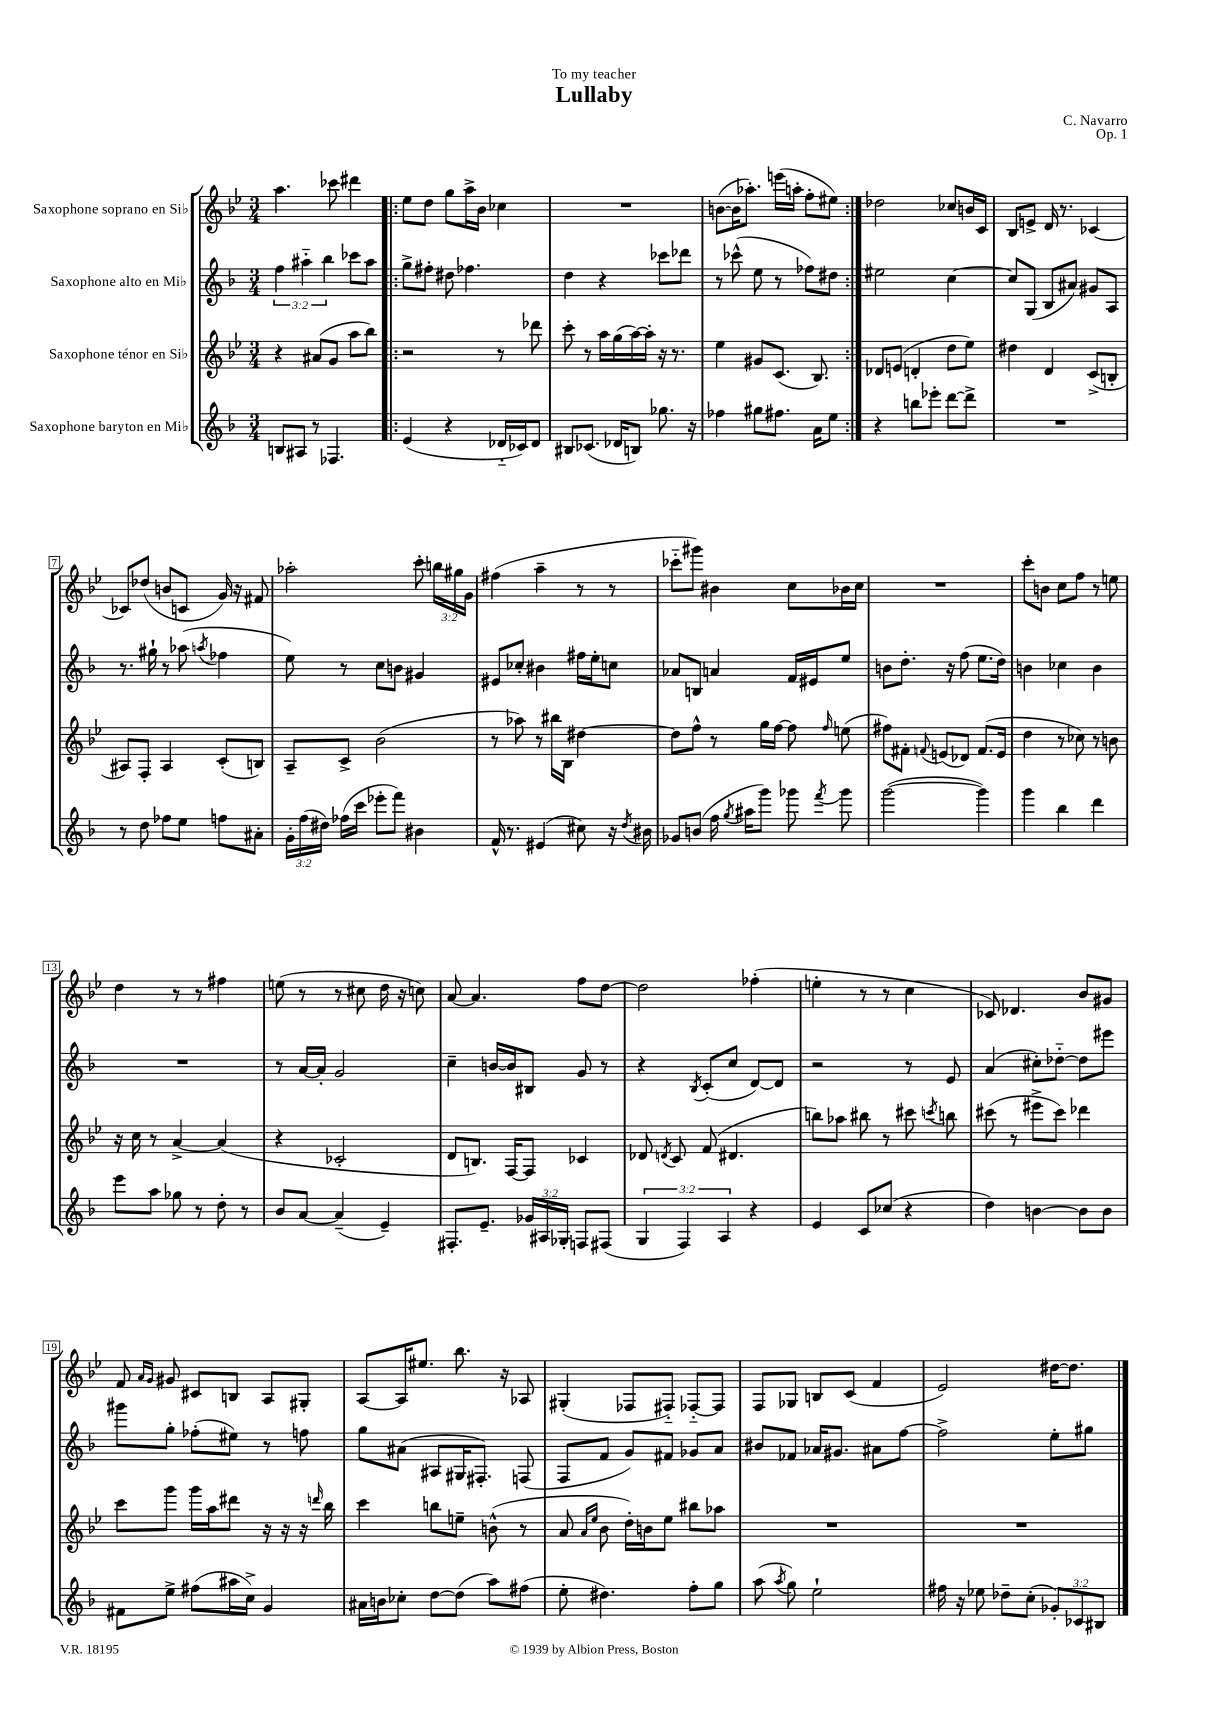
\header { title = "Lullaby" composer = "C. Navarro" dedication = "To my teacher" opus = "Op. 1" }
<<
\new StaffGroup <<
\new Staff = "s0" \with { instrumentName = "Saxophone soprano en Sib" } {
    \clef treble \key bes \major \numericTimeSignature \time 3/4 \override Staff.TupletNumber.text = #tuplet-number::calc-fraction-text
    \autoBeamOff a''4. ces'''8 dis'''4 |
    \repeat volta 2 { ees''8[ d''8] g''8[ a''16-> bes'16] ces''4 |
    R2. |
    b'8[~( b'16 aes''8.]-.) e'''16[( a''16]-. f''8[-. eis''8]) | }
    des''2 ces''8[ b'16 c'16] |
    bes8[ e'8]-> d'16 r8. ces'4~ |
    ces'8[ des''8]( b'8[ c'8] g'16) r16 fis'8 |
    aes''2-. c'''8-. \tuplet 3/2 { b''16[ gis''16 g'16] } |
    fis''4( a''4-- r8 r8 |
    ces'''8[-_ gis'''8]) bis'4 c''8[ bes'16 c''16] |
    R2. |
    c'''8[-. b'8] c''8[ f''8] r8 e''8 |
    d''4 r8 r8 fis''4 |
    e''8( r8 r8 cis''8 d''16 r16 c''8) |
    a'8~ a'4. f''8[ d''8]~ |
    d''2 fes''4-.( |
    e''4-. r8 r8 c''4 |
    ces'8) des'4. bes'8[ gis'8] |
    f'8 \grace { a'16[ g'16] } gis'8 cis'8[ b8] a8[ gis8]-. |
    a8[~ a16 eis''8.] bes''8. r16 aes8 |
    gis4-.( fes8[ fis8]-_) fes8[~-_ fes8] |
    f8[ ges8] b8[ c'8]( f'4 |
    ees'2) dis''16[~ dis''8.] \bar "|." |
}
\new Staff = "s1" \with { instrumentName = "Saxophone alto en Mib" } {
    \clef treble \key f \major \numericTimeSignature \time 3/4 \override Staff.TupletNumber.text = #tuplet-number::calc-fraction-text
    \autoBeamOff \tuplet 3/2 { f''4 ais''4-_ bes''4 } ces'''8[ ais''8] |
    \repeat volta 2 { g''8[-> fis''8]-. dis''8 fes''4. |
    d''4 r4 ces'''8[ des'''8] |
    r8 ces'''8-^( e''8 r8 fes''8[) dis''8] | }
    eis''2 c''4~ |
    c''8[ g8]( bes8[ ais'8]) gis'8[ a8] |
    r8. gis''16-! r8 aes''8( \acciaccatura { a''8 } fes''4 |
    e''8) r8 c''8[ b'8] gis'4 |
    eis'8[ ces''8]-. bis'4 fis''16[ e''16-. c''8] |
    aes'8[ b8] a'4 f'16[ eis'16 e''8] |
    b'8[ d''8.]-. r16 f''8( e''8.[ d''16]) |
    b'4 ces''4 b'4 |
    R2. |
    r8 a'16[~ a'16]-. g'2 |
    c''4-- b'16[~ b'16 bis8] g'8 r8 |
    r4 \acciaccatura { bes8 } c'8[-.( c''8] d'8[~) d'8] |
    r2 r8 e'8 |
    a'4( cis''8[-.) des''8]~-_ des''8[ eis'''8] |
    gis'''8[ g''8]-. fes''8[-.( eis''8]) r8 f''8 |
    g''8[ ais'8]( ais8[ gis16 fis8.]-.) f8( |
    f8[ f'8] g'8[) fis'8] ges'8[ a'8] |
    bis'8[ fes'8] aes'16[ gis'8.] ais'8[ f''8]~ |
    f''2-> e''8[-. gis''8] \bar "|." |
}
\new Staff = "s2" \with { instrumentName = "Saxophone ténor en Sib" } {
    \clef treble \key bes \major \numericTimeSignature \time 3/4
    \autoBeamOff r4 ais'8[( g'8] a''8[ bes''8]) |
    \repeat volta 2 { r2 r8 des'''8 |
    c'''8-. r8 a''16[ g''16( a''16~) a''16]-. r16 r8. |
    ees''4 gis'8[ c'8.]( bes8.) | }
    des'8[ e'8]( d'4-. d''8[ ees''8]) |
    dis''4 d'4 c'8[->( b8]-. |
    ais8[) f8]-. ais4 c'8[-.( b8]) |
    a8[-- c'8]-> bes'2( |
    r8 aes''8) r8 bis''16[ bes16] dis''4~ |
    dis''8[ f''8]-^ r8 g''16[ f''16]~ f''8 \grace { f''16 } e''8( |
    fis''8[) fis'8]-. \appoggiatura { f'8 } e'8[( des'8]) f'8.[( e'16] |
    d''4 r8 ces''8) r8 b'8 |
    r16 c''16 r8 a'4~-> a'4( |
    r4 ces'2-. |
    d'8[ b8.]) f16[~ f8] ces'4 |
    des'8 \acciaccatura { d'8 } c'8 f'8( dis'4. |
    b''8[) aes''8] bis''8 r8 cis'''8 \acciaccatura { c'''8 } b''8 |
    cis'''8( r8 eis'''8[-> cis'''8]) des'''4 |
    c'''8[ g'''8] g'''16[ a''16 dis'''8] r16 r16 r16 \grace { d'''16 } bes''16 |
    c'''4 b''8[ e''8]-- b'8-^( r8 |
    a'8 \grace { a'16[ ees''16] } bes'8 d''16[-.) b'16 ees''8] bis''8[ aes''8] |
    R2. |
    R2. \bar "|." |
}
\new Staff = "s3" \with { instrumentName = "Saxophone baryton en Mib" } {
    \clef treble \key f \major \numericTimeSignature \time 3/4 \override Staff.TupletNumber.text = #tuplet-number::calc-fraction-text
    \autoBeamOff b8[ ais8] r8 fes4. |
    \repeat volta 2 { e'4( r4 des'16[-_ ces'16) des'8] |
    bis8[ ces'8.]( des'16[ b8]) ges''8. r16 |
    fes''4 gis''8[ fis''8.] a'16[ e''8] | }
    r4 b''8[ ees'''8]-. d'''8[~ d'''8]-> |
    R2. |
    r8 d''8 fes''8[ e''8] f''8[ ais'8]-. |
    \tuplet 3/2 { g'16[-. f''16( dis''16]) } fes''16[( c'''16] ees'''8[-. f'''8]) bis'4 |
    f'16-^ r8. eis'4( cis''8) r16 \acciaccatura { d''8 } bis'16 |
    ges'8[ b'8]( f''16 \acciaccatura { g''8 } ais''16[ g'''8]) ges'''8 \acciaccatura { f'''8 } ges'''8 |
    g'''2~( g'''4) |
    g'''4 bes''4 d'''4 |
    e'''8[ a''8] ges''8 r8 d''8-. r8 |
    bes'8[ a'8]~ a'4--( e'4--) |
    fis8.[-. e'8.]-- \tuplet 3/2 { ges'16[ ais16 ges16]-. } f8[ fis8]( |
    \tuplet 3/2 { g4 f4) a4 } r4 |
    e'4 c'8[ ces''8]( r4 |
    d''4) b'4~ b'8[ b'8] |
    fis'8[ e''8]-> fis''8[( ais''16 c''16]->) g'4 |
    ais'16[ b'16 ces''8]-. d''8[~ d''8]( a''8[) fis''8]( |
    e''8-. dis''4.) f''8[-. g''8] |
    a''8( \acciaccatura { a''8 } g''8) e''2-! |
    fis''16 r16 ees''8 des''8[-- c''8]-.( \tuplet 3/2 { ges'8[-.) ces'8 bis8] } \bar "|." |
}
>>
>>
\layout { \context { \Score \override BarNumber.stencil = #(make-stencil-boxer 0.1 0.3 ly:text-interface::print) } }
